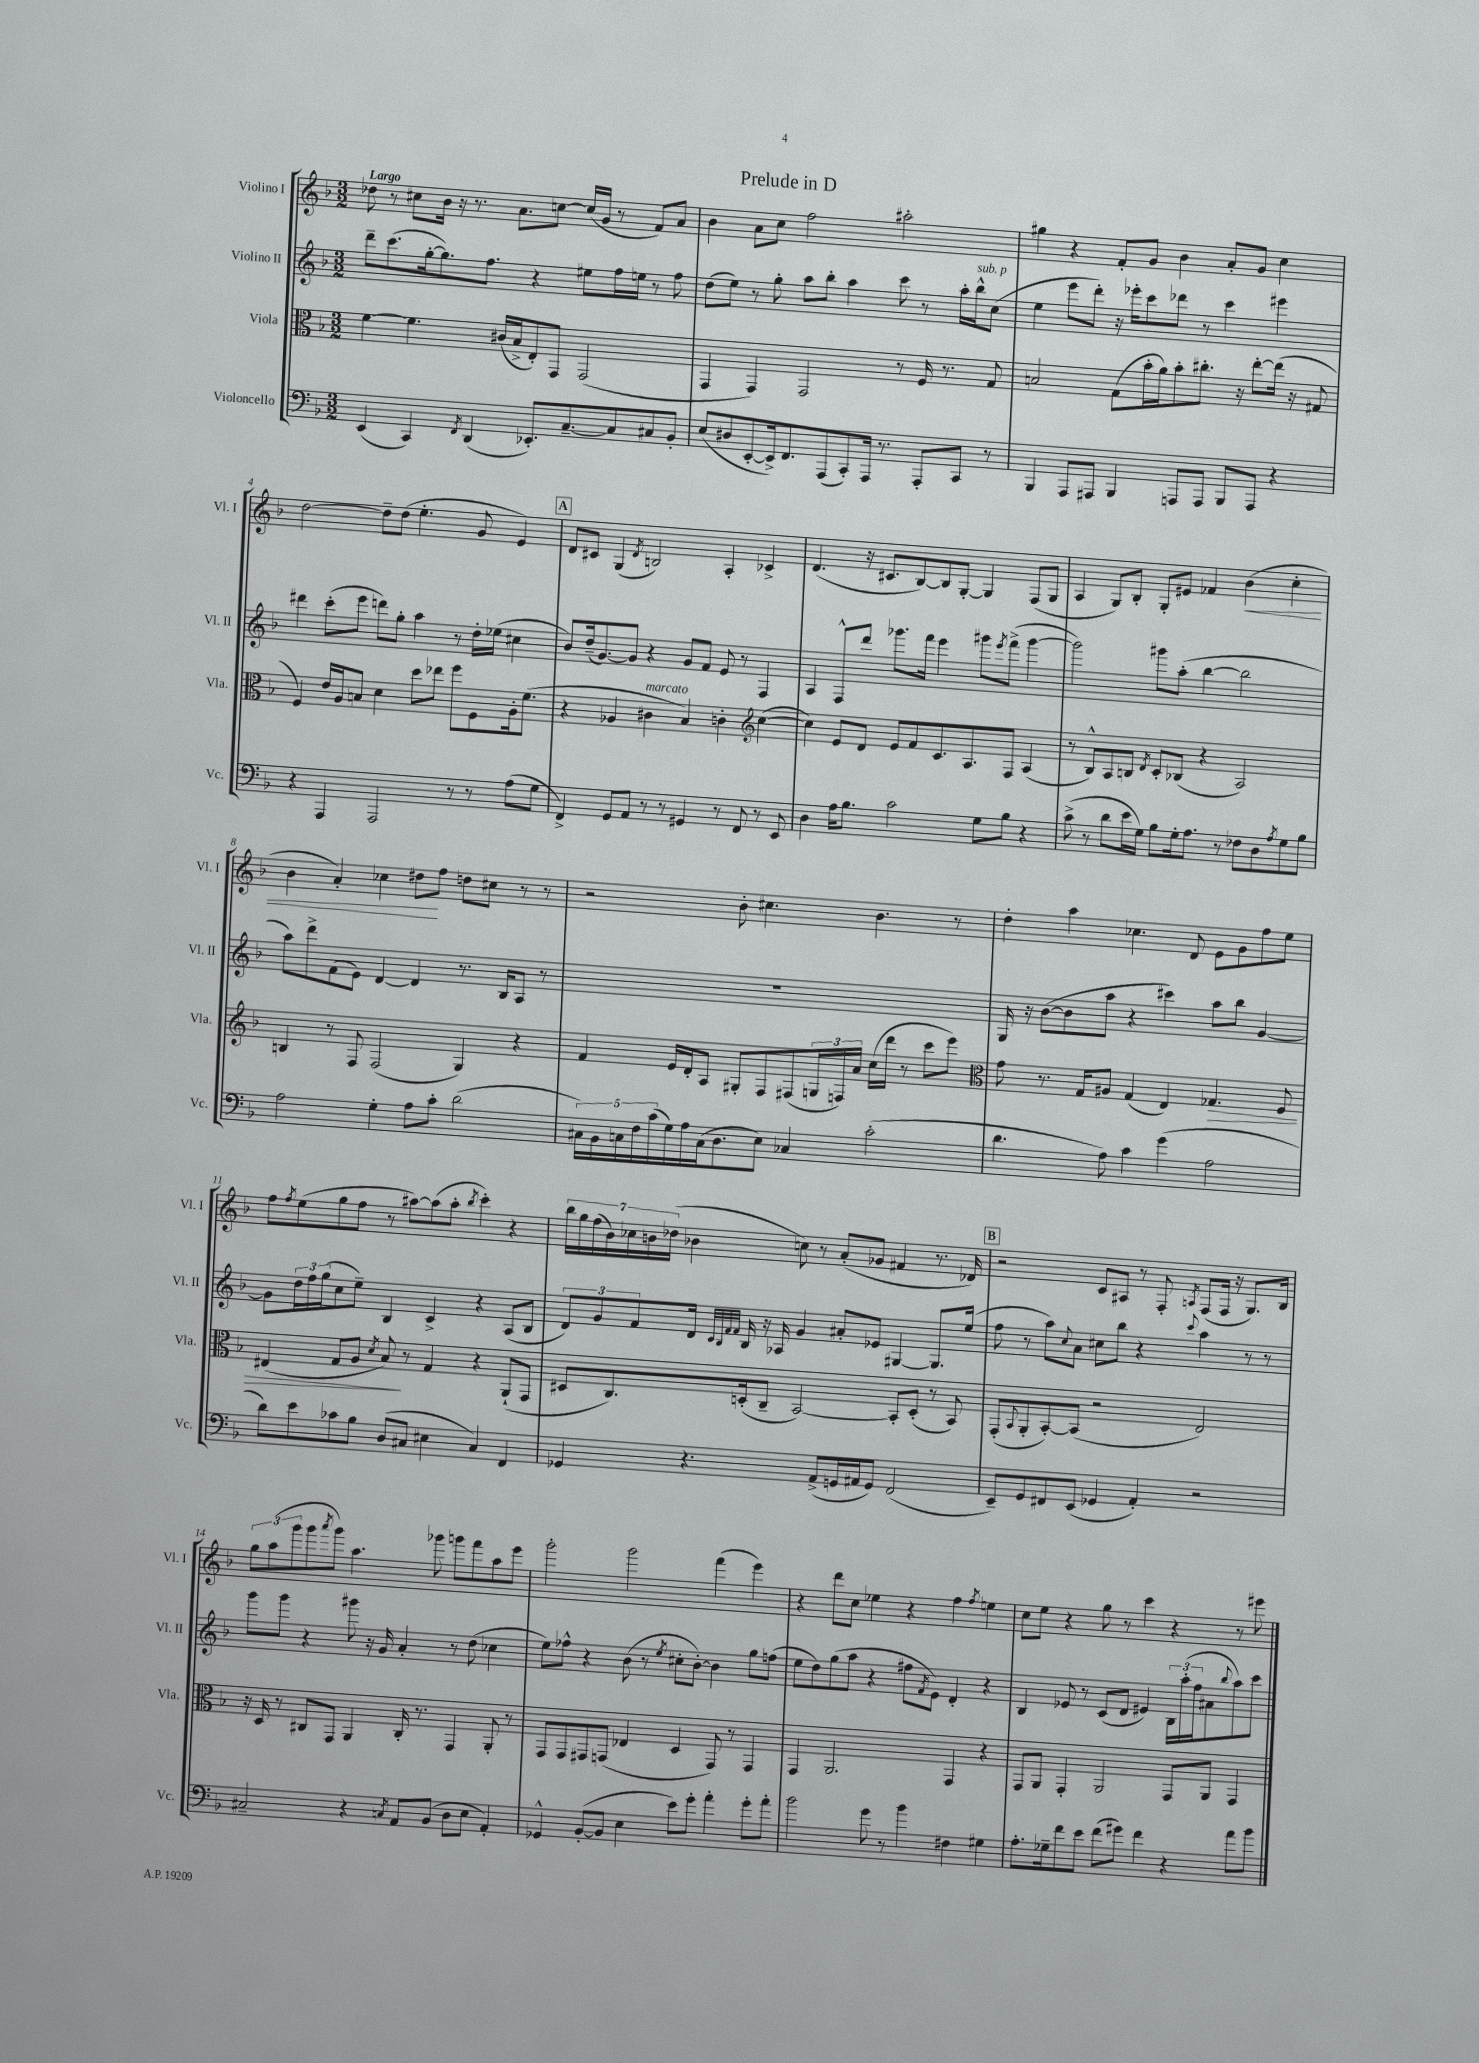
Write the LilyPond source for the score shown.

\header { title = "Prelude in D" }
<<
\new StaffGroup <<
\new Staff = "s0" \with { instrumentName = "Violino I" shortInstrumentName = "Vl. I" } {
    \clef treble \key f \major \numericTimeSignature \time 3/2 \tempo "Largo"
    des''8 r8 cis''8 bes'16 r16 r8. a'8. c''8~ c''16( g'16 r8 f'8) a'8 |
    bes'4 a'8 c''8 f''2 ais''2-. |
    gis''4 r4 f'8-. g'8 bes'4 a'8-. g'8 c''4 |
    d''2~ d''8-- d''8( e''4.-. g'8 e'4) |
    \mark \markup { \box "A" } d'8 cis'8 g4( \acciaccatura { d'8 } b2) a4-. ces'4-> |
    d'4.( r16 cis'8. bes8~) bes8 g8~-. g4 f8( g8 |
    a4 g8) bes8-. g8-. eis'8 fes'4 bes'4\<( c''4-. |
    bes'4 a'4-.) ces''4 dis''8\! f''8 d''8 cis''8 r8 r8 |
    r2 bes'8-. cis''4. bes'4. r8 |
    d''4-. a''4 ces''4. d'8 e'8 g'8 f''8 e''8 |
    f''8 \acciaccatura { f''8 } e''8( g''8 f''8 r8 ais''8~) ais''8( ais''8-. \acciaccatura { bes''8 } c'''4-.) r4 |
    \tuplet 7/4 { bes''16 g''16 f''16( bes'16) ces''16 b'16 des''16( } bes'4 c''8) r8 a'8-.( ges'8 fis'4 r8. des'16) |
    \mark \markup { \box "B" } r2 c'8 ais8 r8 f8-. \acciaccatura { a8 } f8( f16 r16 g8.) bes16 |
    \tuplet 3/2 { g''8 a''8( g'''8 } g'''8 \acciaccatura { a'''8 } g'''8) a''4. ges'''8 g'''8 f'''8 a''8 e'''8 |
    g'''2-. g'''2 f'''4( e'''4) |
    r4 d'''8 c''8 ees''4 r4 f''4 \acciaccatura { f''8 } e''4 |
    c''8 e''8 r4 g''8 r8 c'''4 r4 r8 eis'''8 \bar "|." |
}
\new Staff = "s1" \with { instrumentName = "Violino II" shortInstrumentName = "Vl. II" } {
    \clef treble \key f \major \numericTimeSignature \time 3/2
    d'''8-- c'''8.( g''16~-. g''8.) f''8. r4 eis''8 f''16 e''16 r8 f''8 |
    d''8( e''8) r8 g''8-. a''8 bes''8-. a''4 c'''8 r8 a''16-. bes''16-^^\markup { \italic "sub. p" } c''8( |
    e''4 e'''8 d'''8-.) r16 ees'''16-. c'''8 des'''8 r8 c'''4 eis'''4 |
    dis'''4 c'''8-.( e'''8 d'''8) g''8-. a''4 r8 d''16-. ees''16( cis''4 |
    \mark \markup { \box "A" } bes'8) d''16--( g'8.~) g'8 r4 g'8 f'8 e'8 r8 f4 |
    a4 f8-^ d'''8 ges'''8. f'''16 e'''4 gis'''8 \acciaccatura { e'''8 } f'''8->( gis'''4~ |
    gis'''2) gis'''8 a''8-.( bes''4~ bes''2 |
    a''8) d'''8-> f'8( e'8) d'4~ d'4 r8. bes16 a8 r8 |
    R1. |
    g16 r16 bes'8~( bes'8 a''8 r4 cis'''4) a''8 bes''8 g'4~ |
    g'8 \tuplet 3/2 { d''16 f''16 g''16( } c''8 e''8--) bes4 c'4-> r4 a8( bes8 |
    \tuplet 3/2 { d'8) g'8 f'8 } d'16 \grace { c'32 bes32 f'32 f'32 } bes16 r16 aes16 g'4 ais'8-. ees'8 gis4~ gis8. e''16( |
    \mark \markup { \box "B" } f''8 r8 a''8) \appoggiatura { c''8 } a'8 cis''8 bes''8 r4 \appoggiatura { c'''8 } a''4 r8 r8 |
    g'''8 g'''8 r4 gis'''8 r16 g'16 a'4-. r8 d''8( ces''4 |
    e''8) fes''8-^ r4 bes'8( r8 \acciaccatura { e''8 } cis''8-. bes'8~-.) bes'4 g''8 f''8( |
    e''8 d''8) g''8( a''8 r4 fis''8 \acciaccatura { f'8 } e'8) d'4-. r4 |
    bes4 ees'8 r8 c'8( d'8 eis'4) \tuplet 3/2 { bes16 a''16-.( f''16 } ais'8 \appoggiatura { bes''8 } a''8) c'''8 \bar "|." |
}
\new Staff = "s2" \with { instrumentName = "Viola" shortInstrumentName = "Vla." } {
    \clef alto \key f \major \numericTimeSignature \time 3/2
    f'4~ f'4. cis'16( bes16-> e8-.) g,8 g,2( |
    g,4 g,4) g,2 r8 f16 r8. g8 |
    b2 g8( bes'16-. a'16) bes'8-. cis''8.-. r16 e''8~-. e''16( r16 gis8 |
    f4) e'16 a16 b8 d'4 d''8 ees''8 f''8 f8 a16-. f'8.( |
    \mark \markup { \box "A" } r4 aes4 cis'4^\markup { \italic "marcato" } bes4) c'4-. \clef treble c''4~( |
    c''4) e'8 d'8 e'8 f'8 c'8. a8. f8 a4( |
    r8 bes8-^) a8 b8 \acciaccatura { d'8 } c'8-. bes8( r4 a2) |
    b4 r8 f8 f2( g4) r4 |
    f'4 e'16 d'16-. a8 gis8-. f8 fis8( \tuplet 3/2 { g16 f16) a'16 } c''16( d'''16 r8 c'''8 e'''8) |
    \clef alto g'8 r8. g16 ais8 g4( e4) ges4.\> f8 |
    eis4( g8 a8 \acciaccatura { d'8 } bes8\!) r8 g4 r4 a,8-!( g,8 |
    dis8 c8.) d16-.( c8-- bes,2~) bes,8-. d8-.( r8 bes,8) |
    \mark \markup { \box "B" } g,8-.( \appoggiatura { bes,8 } a,8-. bes,8~-.) bes,8( r2 e2) |
    r16 d16 r8 cis8 g,8 a,4 cis16-. r8. g,4 a,8-. r8 |
    g,8 g,8 gis,8 g,8( ees4 d4 g,8) r8 g,4 |
    g,4 a,2. g,4 r4 |
    g,8 a,8 g,4-. a,2 g,8 a,8 g,4 \bar "|." |
}
\new Staff = "s3" \with { instrumentName = "Violoncello" shortInstrumentName = "Vc." } {
    \clef bass \key f \major \numericTimeSignature \time 3/2
    e,4( c,4) \acciaccatura { f,8 } d,4( ees,8.-.) c8.~-- c8 cis8 bes,8-. |
    e8( dis8 e,8~-. e,16->) f,8. a,,8( c,8-.) a,,16 r8. a,,8-. c,8 r8 |
    bes,,4 a,,8 ais,,8 bes,,4 a,,8 a,,8 bes,,8 a,,8 r4 |
    r4 a,,4 a,,2 r8 r8 a8( g8 |
    \mark \markup { \box "A" } f,4->) g,8 a,8 r8 r8 gis,4 r8 f,8 r8 e,8 |
    d4 a16 bes8. c'2 g8 bes8 r4 |
    c'8->( r8 d'8 e'16 g16) bes8 g16-. a8. r8 fes8 d8 \acciaccatura { a8 } g8 bes8 |
    a2 g4-. a8 c'8-. d'2( |
    \tuplet 5/4 { cis16) bes,16 c16 f16 c'16( } g16) a16 c16( d8. e8) ces4 c'2-.( |
    d'4. a8) c'4 g'4( a2 |
    d'8) e'8 ces'8 bes8 d8( cis8 eis4 cis4) f,4 |
    ges,4 r4. a,8->( g,16 ais,16 g,8) f,2( |
    \mark \markup { \box "B" } e,8--) g,8 fis,8 e,8( ges,4 a,4-.) r2 |
    cis2-- r4 \acciaccatura { c8 } a,8 bes,8( d8 e8 a,4-.) |
    ges,4-^ bes,8~-.( bes,8 e4 e'8) g'8-. a'4-. g'8-. a'8-. |
    bes'2 g'8 r8 bes'4 fis4 gis4 |
    a8.-. ges16-- f'8 e'8 f'8( gis'8) f'4 r4 a'8 bes'8 \bar "|." |
}
>>
>>
